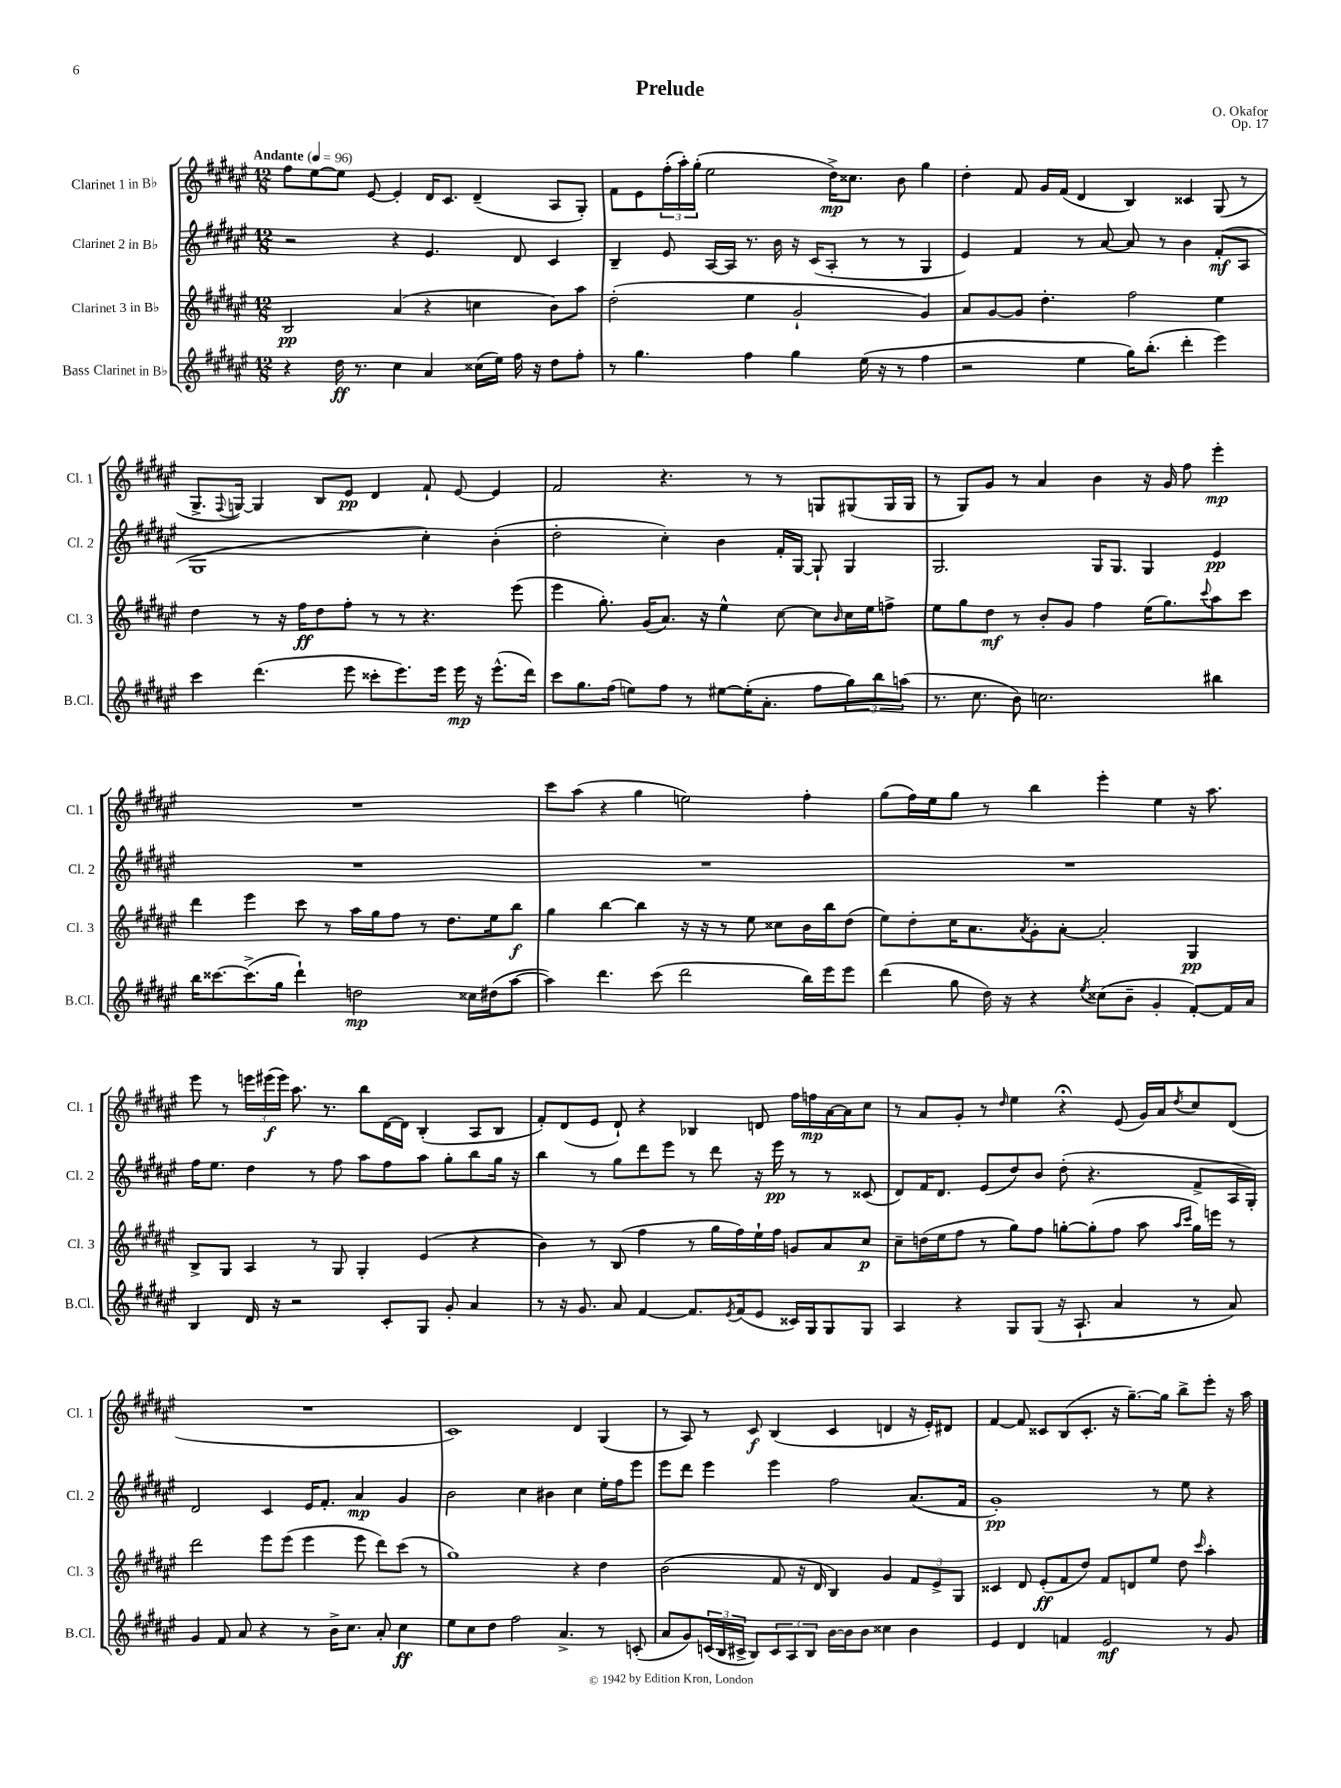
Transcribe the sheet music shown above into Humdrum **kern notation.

**kern	**kern	**kern	**kern
*staff4	*staff3	*staff2	*staff1
*clefG2	*clefG2	*clefG2	*clefG2
*k[f#c#g#d#a#e#]	*k[f#c#g#d#a#e#]	*k[f#c#g#d#a#e#]	*k[f#c#g#d#a#e#]
*M12/8	*M12/8	*M12/8	*M12/8
*MM96	*MM96	*MM96	*MM96
4r	2B/	2r	8ff#\L
.	.	.	[8ee#\
16dd#\	.	.	8ee#\]J
8.r	.	.	.
.	.	.	[8e#/
4cc#\	(4a#/	4r	4e#'/]
4a#/	4r	4.e#/	16d#/LK
.	.	.	8.c#/J
(16cc##\LL	4cc\	.	(4d#~/
16ee#\JJ)	.	.	.
16ff#\	.	8d#/	.
16r	.	.	.
8dd#\L	8b\L)	4c#/	8A#/L
8ff#'\J	8aa#\J	.	8G#'/J)
=	=	=	=
8r	(2dd#'\	4B~/	8f#\L
4.gg#\	.	.	8e#\
.	.	8e#/	(24ff#'\L
.	.	.	24aa#'\)
.	.	.	(24gg#'\JJ
.	.	[16A#/LL	2ee#\
.	.	16A#/]JJ	.
4ff#\	4ee#\	8.r	.
.	.	16b\	.
4gg#\	2g#`/	16r	.
.	.	(16c#/LK	.
.	.	8A#'/J	16dd#^\LK)
.	.	.	8.cc##\J
(16ee#\	.	8r	.
16r	.	.	.
8r	.	8r	8b\
4ff#\	4g#/)	4G#/	4gg#\
=	=	=	=
2r	8a#/L	4e#/)	4dd#'\
.	[8g#/	.	.
.	8g#/]J	4f#/	8f#/
.	4.dd#'\	.	16g#/LL
.	.	.	(16f#/JJ
4ee#\	.	8r	4d#/
.	.	[8a#/	.
16gg#\LK)	2ff#\	8a#/]	4B/)
(8.bb'\J	.	.	.
.	.	8r	.
4ddd#'\	.	4b\	4c##/
4eee#\)	4ee#\	(8f#'/L	(8G#/
.	.	8A#/J	8r
=	=	=	=
4ccc#\	4dd#\	1G#	8.G#^/L
.	.	.	8qqF#/
.	.	.	[16G/Jk)
(4.ddd#\	8r	.	4G/]
.	16r	.	.
.	16ff#\LK	.	.
.	8dd#\	.	8B/L
8eee#\	8ff#'\J	.	8e#/J
8ccc##'\L	8r	.	4d#/
8.eee#\)	8r	.	.
.	4.r	4cc#'\)	8f#`/
16eee#\Jk	.	.	.
16eee#\	.	.	[8e#/
16r	.	.	.
(8.eee#^^\L	.	(4b'\	4e#/]
.	(8eee#\	.	.
16ddd#\Jk)	.	.	.
=	=	=	=
8ccc#\L	4eee#\	2dd#'\	2f#/
8.gg#\	.	.	.
.	8.gg#'\)	.	.
(16ff#\Jk	.	.	.
8ee\L)	.	.	.
.	(16g#/LK	.	.
8ff#\J	8.a#/J)	4cc#'\)	4.r
8r	.	.	.
.	16r	.	.
[8ee#\L	4ee#^^\	4b\	.
(16ee#'\]K	.	.	8r
8.a#'\J	.	.	.
.	[8cc#\	16f#'/LL	8r
.	.	[16G#/JJ	.
8ff#\L	8cc#\]L	8G#`/]	8G/L
.	16qqb/	.	.
12gg#\)	16cc#\L	4G#/	(8G#/
.	16ee#\J	.	.
12bb\	.	.	.
.	8ff^\J	.	16G#/L
(12aa\J	.	.	.
.	.	.	16G#/JJ
=	=	=	=
8.r	8ee#\L	2.G#/	8r
.	8gg#\	.	8G#/L)
8.cc#\	.	.	.
.	8dd#\J	.	8g#/J
8b\)	8r	.	8r
2.cc\	8b'/L	.	4a#/
.	8g#/J	.	.
.	4ff#\	16G#/LK	4b\
.	.	8.G#/J	.
.	(16ee#\LK	4G#/	16r
.	8.gg#\)	.	16g#/
.	.	.	8ff#\
.	8qqccc#/	.	.
4bb#\	8aa#\	4e#/	4eee#'\
.	8ccc#\J	.	.
=	=	=	=
16bb\LK	4ddd#\	1.r	1.r
[8.ccc##\	.	.	.
(8.ccc##^\]	4eee#\	.	.
16gg#\Jk	.	.	.
4ddd#`\)	8ccc#\	.	.
.	8r	.	.
2dd\	16aa#\LL	.	.
.	16gg#\J	.	.
.	8ff#\J	.	.
.	8r	.	.
.	8.dd#\L	.	.
16cc##\LL	.	.	.
(16dd#\J	16ee#\k	.	.
[8aa#\J	8bb\J	.	.
=	=	=	=
4aa#\])	4gg#\	1.r	8ccc#\L
.	.	.	(8aa#\J
4.ddd#\	[4bb\	.	4r
.	4bb\]	.	4gg#\
(8ccc#\	.	.	.
2ddd#\	16r	.	2ee\)
.	16r	.	.
.	8r	.	.
.	8ee#\	.	.
.	8cc##\L	.	.
16bb\LL)	16b\L	.	4ff#'\
16eee#\J	16bb\J	.	.
8eee#\J	(8dd#\J	.	.
=	=	=	=
(4ddd#\	8ee#\L)	1.r	(8gg#\L
.	8dd#'\	.	16ff#\L)
.	.	.	16ee#\J
8gg#\	16cc#\K	.	8gg#\J
.	8.a#\	.	.
16dd#\)	.	.	8r
16r	.	.	.
.	8qa#/	.	.
4r	8g#'\	.	4bb\
.	[8a#'\J	.	.
8qee#/	.	.	.
(8cc##\L	2a#'/]	.	4eee#'\
8b~\J	.	.	.
4g#'/	.	.	4ee#\
[8f#'/L)	4G#/	.	16r
.	.	.	8.aa#\
16f#/]L	.	.	.
16a#/JJ	.	.	.
=	=	=	=
4B/	8B^/L	16ff#\LK	8eee#\
.	.	8.ee#\J	.
.	8G#/J	.	8r
16d#/	4A#/	4dd#\	24eee\LL
.	.	.	(24eee#\
16r	.	.	.
.	.	.	24eee#\JJ)
2r	.	.	8.aa#\
.	8r	8r	.
.	.	.	8.r
.	8G#/	8ff#\	.
.	4G#'/	8aa#\L	8bb\L
8c#'/L	.	8ff#\	[16d#\L
.	.	.	16d#\]JJ
8G#/J	(4e#/	8aa#\J	(4B'/
8g#'/	.	8gg#'\L	.
4a#/	4r	8bb\	8A#/L
.	.	16gg#\Jk	8B/J
.	.	16r	.
=	=	=	=
8r	4b\)	4bb\	8f#'/L)
16r	.	.	(8d#/
8.g#/	.	.	.
.	8r	8r	8e#/J
8a#/	(8B/	8gg#\L	8d#`/)
[4f#/	4ff#\	8ddd#\	4r
.	.	8eee#\J	.
8.f#/]L	8r	8r	4B-/
.	16gg#\LL	8ddd#\	.
8qe#/	.	.	.
(16f#/k	16ff#\)	.	.
8e#/J	16ee#`\	16r	8d/
.	16ff#\JJ	16eee#\	.
16c##/LL)	8g/L	8r	16ff#\LL
16G#/J	.	.	16ff\
8G#/	8a#/	8r	[16a#\
.	.	.	16a#\]J
8G#/J	8cc#/J	(8c##/	8cc#\J
=	=	=	=
4A#/	8cc#~\L	8d#/L)	8r
.	(16dd\L	16f#/K	8a#/L
.	16ee#\J	8.d#/J	.
4r	8ff#\J	.	8g#'/J
.	8r	(8e#/L	8r
.	.	.	16qqdd#/
8G#/L	8gg#\L)	8dd#/)	4ee#\
(8G#/J	8ff#\J	8b/J	.
16r	[8gg'\L	(8dd#'\	4r;
8.A#`/	.	.	.
.	(8gg'\]	4.r	.
4a#/	8ff#\J	.	(8e#/
.	8aa#\	.	16g#/LL)
.	.	.	16a#/J
.	16qqaa#/LL	.	.
.	16qqccc#/JJ	.	8qdd#/
8r	16gg\LL)	8f#^/L	8cc#/
.	16eee\JJ	.	.
8a#/)	8r	16A#/L	(8d#/J
.	.	16G#'/JJ)	.
=	=	=	=
4g#/	2ddd#\	2d#/	1.r
8f#/	.	.	.
8a#/	.	.	.
4r	8eee#\L	4c#/	.
.	(8eee#\J	.	.
8r	4eee#\	16e#/LK	.
.	.	8.f#'/J	.
16b^\LK	.	.	.
8.cc#\J	.	.	.
.	8eee#\	4a#/	.
8a#'/	8ddd#\L)	.	.
4cc#\	(8ccc#\J	4g#/	.
.	8r	.	.
=	=	=	=
8ee#\L	1gg#)	2b\	1c#)
8cc#\	.	.	.
8dd#\J	.	.	.
2ff#\	.	.	.
.	.	4cc#\	.
.	.	4b#\	.
4.a#^/	.	.	.
.	4r	4cc#\	4d#/
8r	4dd#\	16ee#'\LL	(4G#/
.	.	16ff#\J	.
(8c'/	.	8eee#\J	.
=	=	=	=
8a#/L	(2b\	8eee#\L	8r
8g#/)	.	8ddd#\J	8A#/)
(24c/L	.	4eee#\	8r
24B/	.	.	.
24c#^/JJ	.	.	.
8B/L)	.	.	8c#/
12c#/	8f#/	4eee#\	(4B/
12A#/	.	.	.
.	16r	.	.
12B/J	.	.	.
.	16d#/	.	.
[16b\LL	4B/)	2ff#\	4c#/
16b\]J	.	.	.
8b\J	.	.	.
4cc##\	4g#/	.	4d/
4b\	12f#/L	(8.a#/L	16r
.	.	.	16e#'/LK)
.	12e#^/	.	.
.	.	.	8d#/J
.	12G#/J	.	.
.	.	16f#/Jk	.
=	=	=	=
4e#/	4c##/	1g#')	[4f#/
4d#/	8d#/	.	8f#/]
.	(8e#'/L	.	8c##/L
4f/	8f#/	.	(8B/
.	8dd#/J)	.	8.c##'/J
2e#/	8f#/L	.	.
.	.	.	16r
.	8d/	.	[8.gg#~\L)
.	8ee#/J	8r	.
.	.	.	16gg#\]Jk
.	8dd#\	8ee#\	8bb^\L
.	16qqccc#/	.	.
8r	4aa#'\	4r	8eee#'\J
8g#/	.	.	16r
.	.	.	16aa#\
==	==	==	==
*-	*-	*-	*-
